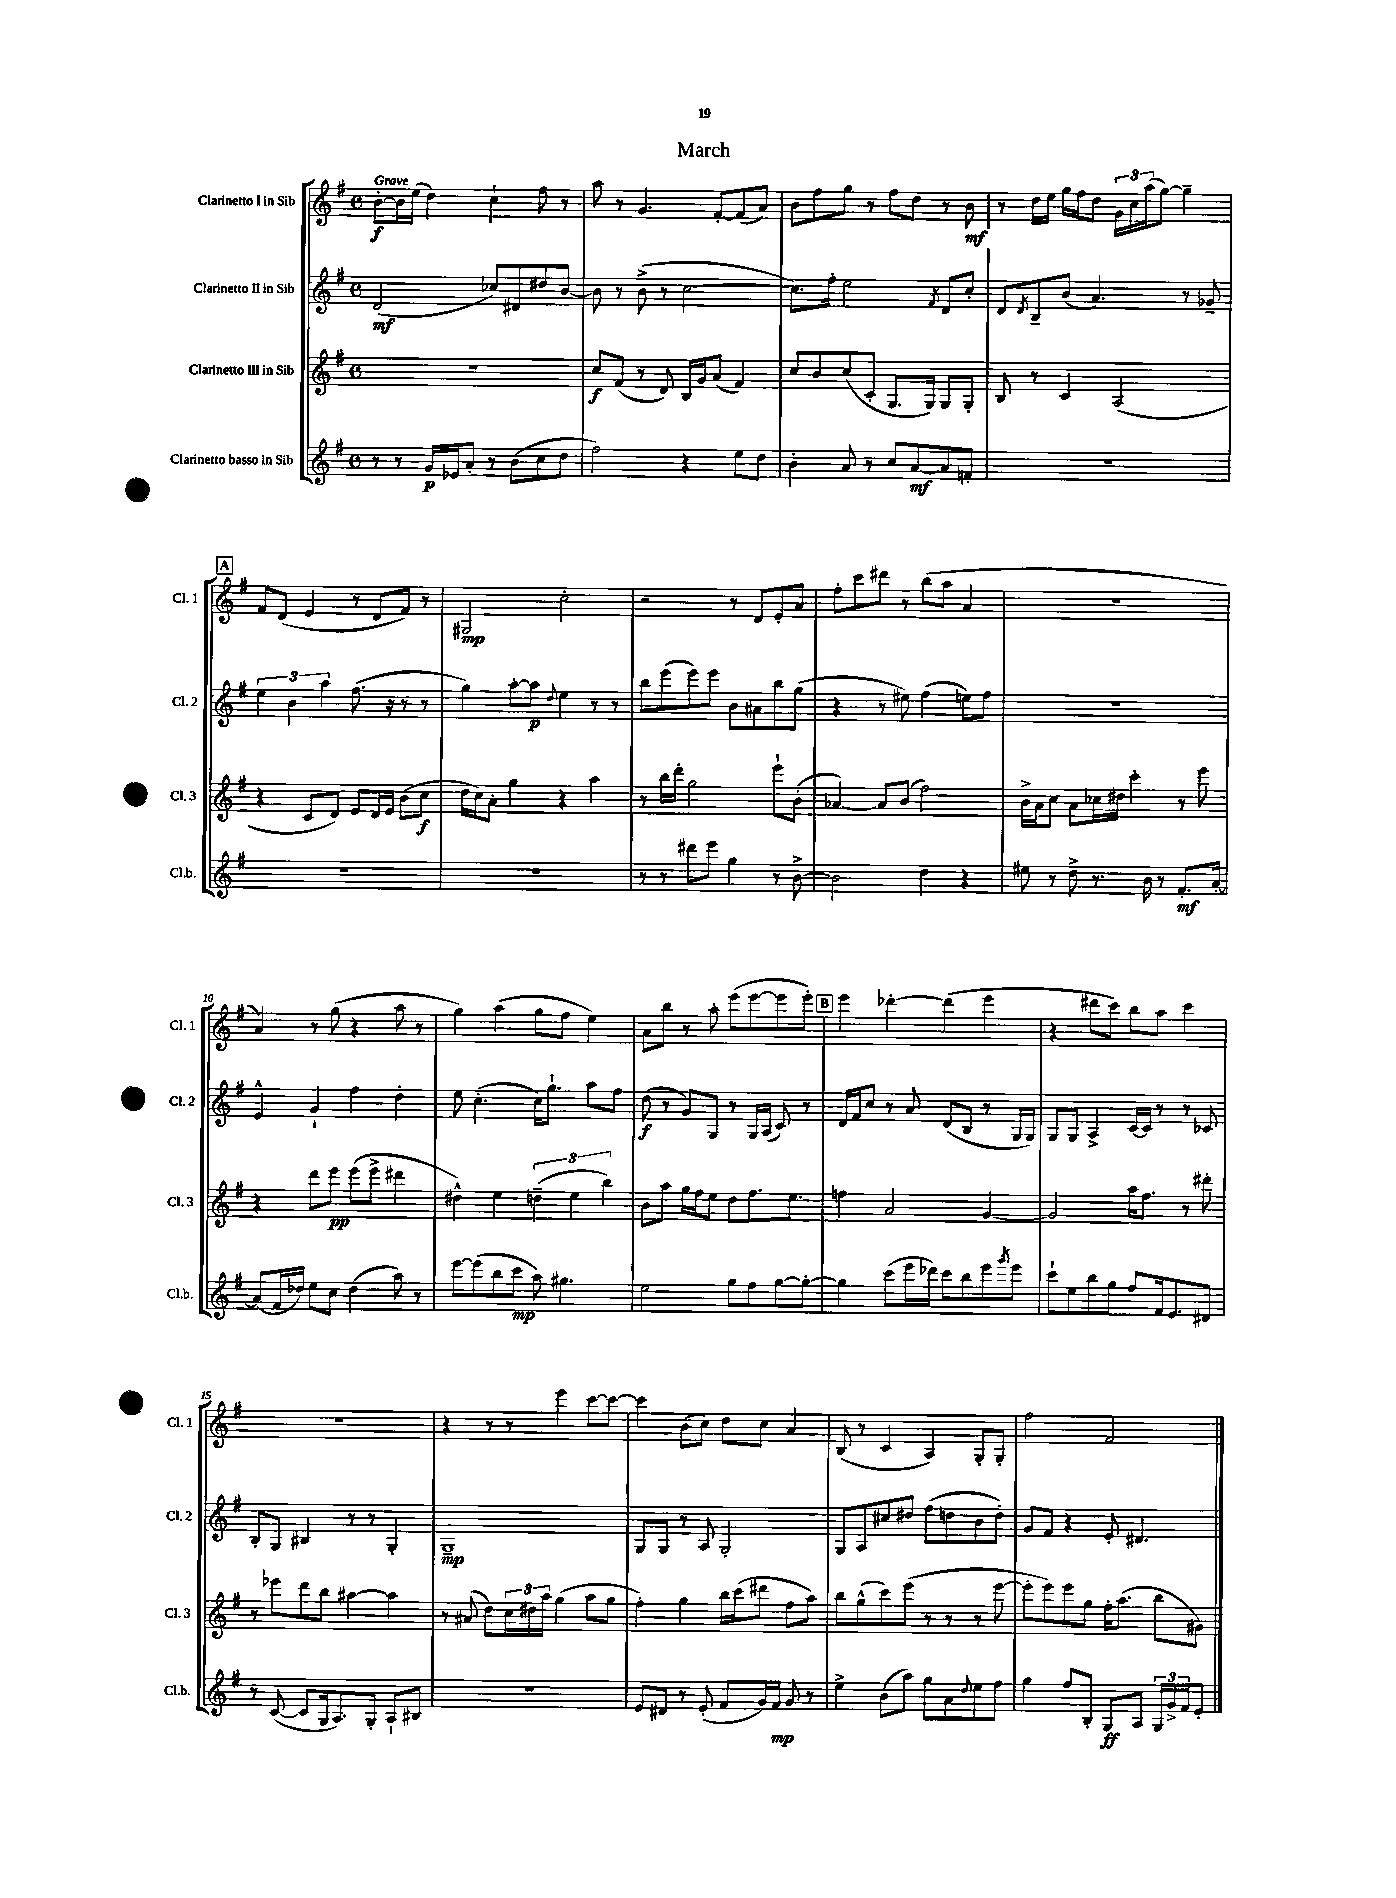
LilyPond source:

\header { title = "March" }
<<
\new StaffGroup <<
\new Staff = "s0" \with { instrumentName = "Clarinetto I in Sib" shortInstrumentName = "Cl. 1" } {
    \clef treble \key g \major \defaultTimeSignature \time 4/4 \tempo "Grave"
    b'8~-.\f b'16 e''16( d''4) c''4-! fis''8 r8 |
    a''8 r8 g'4. fis'8~-. fis'8( a'8) |
    b'8 fis''8 g''8 r8 fis''8 d''8 r8 b'8\mf |
    r8 d''16 e''16 g''16 fis''16 d''8 \tuplet 3/2 { g'16 c''16 a''16( } g''8~) g''4-- |
    \mark \markup { \box "A" } fis'8 d'8( e'4 r8 d'8 fis'8) r8 |
    gis2\mp c''2-. |
    r2 r8 d'8 e'8-. a'8 |
    fis''8-. c'''8 dis'''8 r8 b''8( a''8 a'4 |
    R1 |
    a'4) r8 g''8( r4 a''8 r8 |
    g''4) a''4( g''8 fis''8 e''4) |
    a'8 b''8 r8 a''8-. e'''8( e'''8~ e'''8 e'''8-.) |
    \mark \markup { \box "B" } e'''4 des'''4~-. des'''4( e'''4 |
    r4 dis'''8 c'''8) b''8 a''8 c'''4 |
    R1 |
    r4 r8 r8 e'''4 c'''8~ c'''8~ |
    c'''4 b'8( c''8) d''8 c''8 a'4 |
    b8( r8 c'4 a4) g8-. g8-. |
    fis''2 fis'2 \bar "|." |
}
\new Staff = "s1" \with { instrumentName = "Clarinetto II in Sib" shortInstrumentName = "Cl. 2" } {
    \clef treble \key g \major \defaultTimeSignature \time 4/4
    d'2\mf( ces''8) dis'8 dis''8 b'8~ |
    b'8 r8 b'8->( r8 c''2~ |
    c''8.) fis''16-. e''2 \acciaccatura { fis'8 } d'8 c''8-. |
    d'8 \acciaccatura { d'8 } b8-- b'8( a'4.) r8 ges'8-- |
    \mark \markup { \box "A" } \tuplet 3/2 { e''4 b'4 a''4 } fis''8.( r16 r8 r8 |
    g''4) a''8~-. a''8\p \appoggiatura { d''8 } e''4 r8 r8 |
    b''8 e'''8( e'''8) e'''8 b'8 ais'8 b''8 g''8( |
    r4 r8 eis''8) fis''4( e''8) fis''8 |
    R1 |
    e'4-^ g'4-! fis''4 d''4-. |
    e''8 c''4.-.( c''16) g''8.-! a''8 fis''8 |
    d''8\f( r8 g'8) g8 r8 g16 a16( c'8) r8 |
    \mark \markup { \box "B" } d'16 fis'16 c''8 r8 a'8 d'8( b8 r8 g16 g16) |
    g8 g8 a4-> c'16~ c'16 r8 r8 ces'8 |
    b8-. g8 bis4 r8 r8 g4-. |
    g1--\mp |
    g8 g8 r8 a8 g2-. |
    g8 a8 cis''8 dis''8 fis''8( d''8 b'8 d''8-.) |
    g'8 fis'8 r4 e'8-. dis'4. \bar "|." |
}
\new Staff = "s2" \with { instrumentName = "Clarinetto III in Sib" shortInstrumentName = "Cl. 3" } {
    \clef treble \key g \major \defaultTimeSignature \time 4/4
    R1 |
    c''8\f fis'8( r8 d'8) b16 g'16 a'8( fis'4) |
    c''8 b'8 c''8( c'8-. g8. g16) g8 g8-. |
    b8 r8 c'4 a2( |
    \mark \markup { \box "A" } r4 c'8 d'8) e'8 d'16 e'16 b'8( c''8\f |
    d''16 c''16) a'8-. g''4 r4 a''4 |
    r8 b''16 d'''16-. g''2 e'''8-! b'8-.( |
    aes'4~) aes'8 b'8( fis''2) |
    b'16-> a'16 c''8 a'8 ces''16 dis''16 c'''4-. r8 e'''8 |
    r4 d'''8 e'''8\pp e'''8( e'''8-> dis'''4 |
    dis''4-^) e''4 \tuplet 3/2 { d''4--( e''4 b''4) } |
    b'8 a''8 g''16 fis''16 e''8 d''8 fis''8. e''8. |
    \mark \markup { \box "B" } f''4 a'2 g'4~ |
    g'2 a''16 fis''8. r8 dis'''8-. |
    r8 ees'''8 d'''8 b''8 ais''4~ ais''4 |
    r8 ais'8( d''8) \tuplet 3/2 { c''16 dis''16 a''16 } g''4( a''8 g''8 |
    fis''4-.) g''4 b''16 c'''16( dis'''8 fis''8 a''8) |
    b''8 g''8-^( c'''8) e'''8( r8 r8 r8 e'''8~ |
    e'''8-. e'''8) e'''8 g''8 fis''16-. a''8.( b''8 gis'8) \bar "|." |
}
\new Staff = "s3" \with { instrumentName = "Clarinetto basso in Sib" shortInstrumentName = "Cl.b." } {
    \clef treble \key g \major \defaultTimeSignature \time 4/4
    r8 r8 g'16\p ees'16 a'8-. r8 b'8( c''8 d''8 |
    fis''2) r4 e''8 d''8 |
    b'4-. a'8 r8 c''8 a'8~\mf a'8 f'8-. |
    R1 |
    \mark \markup { \box "A" } R1 |
    R1 |
    r8 r8 dis'''8 e'''8 g''4 r8 b'8~-> |
    b'2 d''4 r4 |
    eis''8 r8 d''8-> r8. b'16 r8 fis'8.-.\mf a'16~-. |
    a'8( fis'16 des''16) e''8 c''8 des''4( a''8) r8 |
    e'''8~ e'''8( b''8 c'''8\mp a''8) gis''4. |
    e''2 g''8 fis''8 g''8~ g''8~-. |
    \mark \markup { \box "B" } g''4 c'''8( e'''16 des'''16) c'''8 b''8 e'''8 \acciaccatura { g'''8 } e'''8 |
    c'''8-! e''8 b''8 g''8 fis''8 fis'16 e'8. dis'8 |
    r8 c'8~( c'8 g16 a8.) g8-. a8-! bis8 |
    R1 |
    e'8 dis'8 r8 e'8-.( fis'8 g'16) fis'16\mp g'8 r8 |
    e''4-> b'8( a''8) g''8 a'8 \appoggiatura { d''8 } e''8 fis''8 |
    g''4 fis''8 b8-. g8\ff a8 \tuplet 3/2 { g16 g'16-> fis'16 } e'8-. \bar "|." |
}
>>
>>
